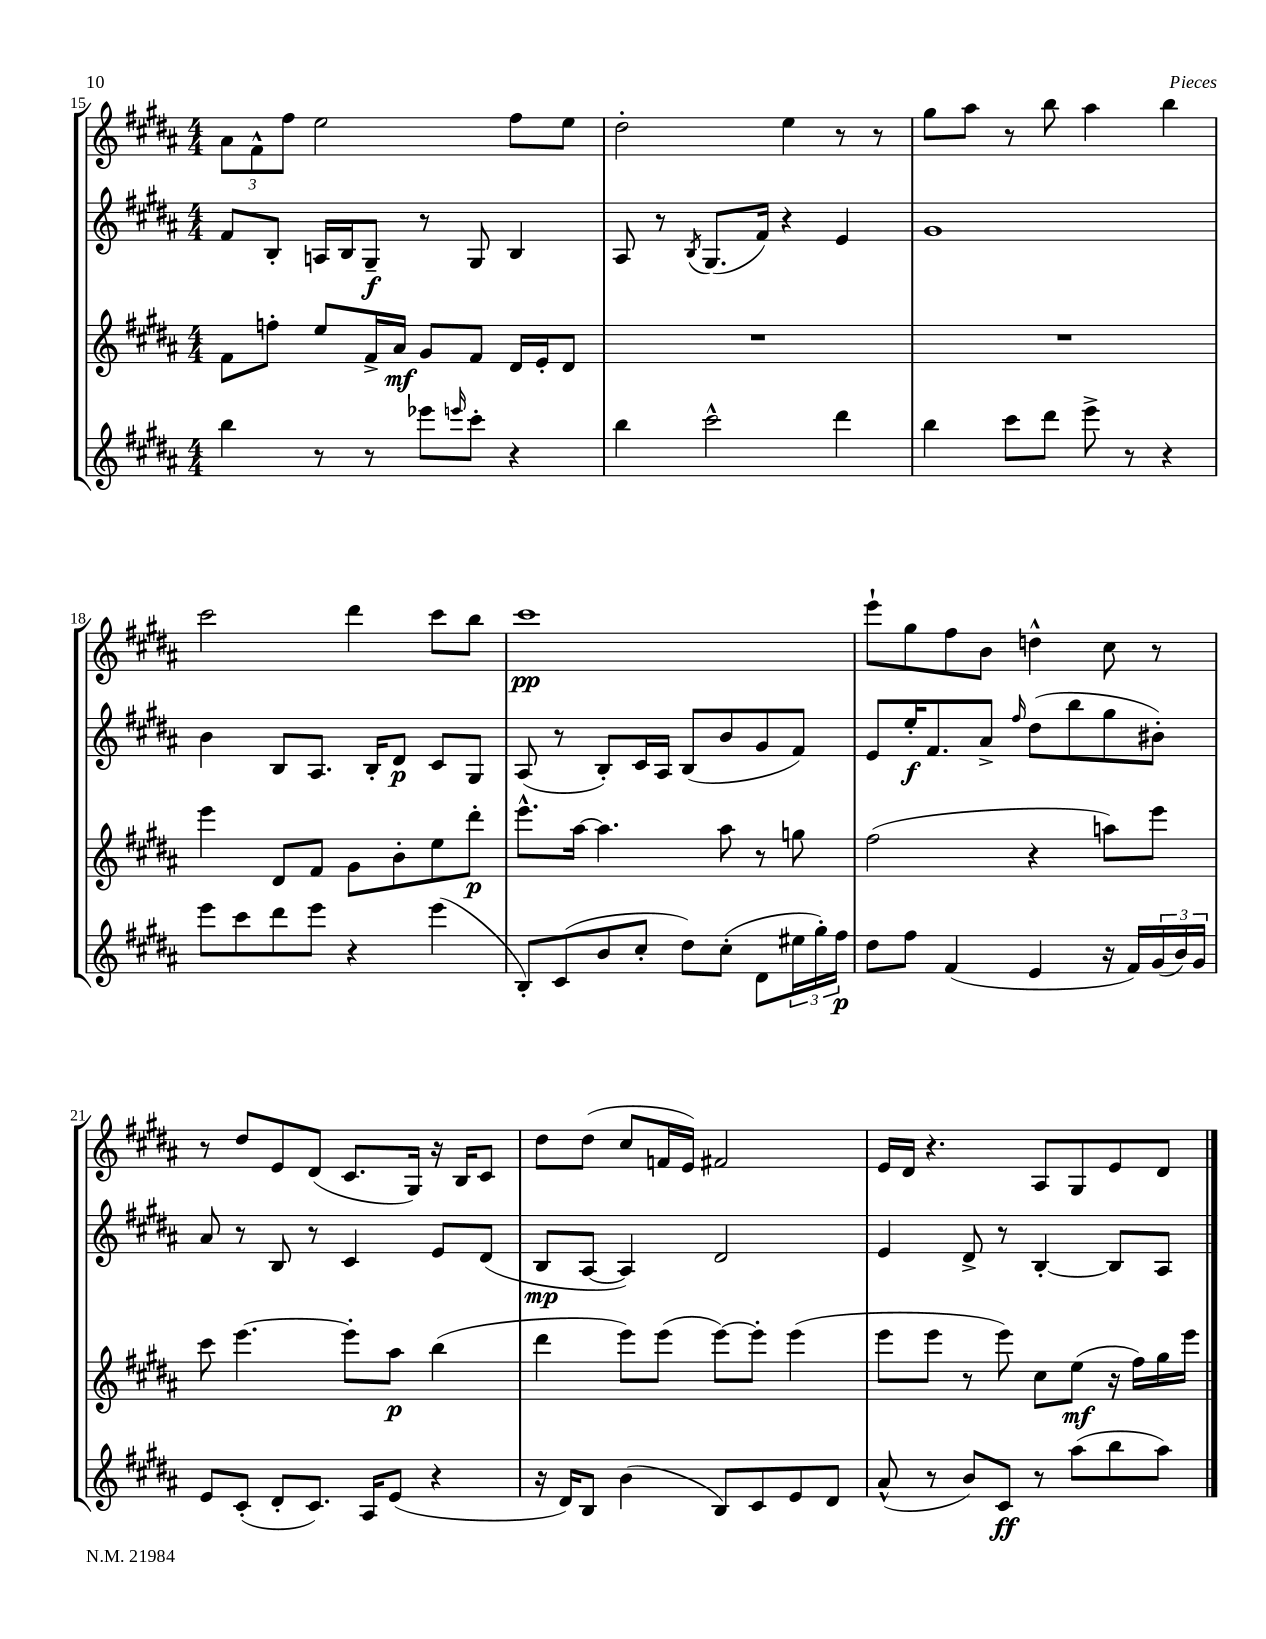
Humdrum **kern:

**kern	**dynam	**kern	**dynam	**kern	**dynam	**kern	**dynam
*part4	*part4	*part3	*part3	*part2	*part2	*part1	*part1
*staff4	*staff4	*staff3	*staff3	*staff2	*staff2	*staff1	*staff1
*clefG2	*	*clefG2	*	*clefG2	*	*clefG2	*
*k[f#c#g#d#a#]	*	*k[f#c#g#d#a#]	*	*k[f#c#g#d#a#]	*	*k[f#c#g#d#a#]	*
*M4/4	*	*M4/4	*	*M4/4	*	*M4/4	*
=15	=15	=15	=15	=15	=15	=15	=15
4bb\	.	8f#\L	.	8f#/L	.	12a#\L	.
.	.	.	.	.	.	12f#^^\	.
.	.	8ffn'\J	.	8B'/J	.	.	.
.	.	.	.	.	.	12ff#\J	.
8r	.	8ee/L	.	16An/LL	.	2ee\	.
.	.	.	.	16B/J	.	.	.
8r	.	16f#^/L	.	8G#~/J	f	.	.
.	.	16a#/JJ	mf	.	.	.	.
8eee-X\L	.	8g#/L	.	8r	.	.	.
16qqeeen/	.	.	.	.	.	.	.
8ccc#'\J	.	8f#/J	.	8G#/	.	.	.
4r	.	16d#/LL	.	4B/	.	8ff#\L	.
.	.	16e'/J	.	.	.	.	.
.	.	8d#/J	.	.	.	8ee\J	.
=16	=16	=16	=16	=16	=16	=16	=16
4bb\	.	1r	.	8A#/	.	2dd#'\	.
.	.	.	.	8r	.	.	.
.	.	.	.	8qB/	.	.	.
2ccc#^^\	.	.	.	(8.G#/L	.	.	.
.	.	.	.	16f#/Jk)	.	.	.
.	.	.	.	4r	.	4ee\	.
4ddd#\	.	.	.	4e/	.	8r	.
.	.	.	.	.	.	8r	.
=17	=17	=17	=17	=17	=17	=17	=17
4bb\	.	1r	.	1g#	.	8gg#\L	.
.	.	.	.	.	.	8aa#\J	.
8ccc#\L	.	.	.	.	.	8r	.
8ddd#\J	.	.	.	.	.	8bb\	.
8eee^\	.	.	.	.	.	4aa#\	.
8r	.	.	.	.	.	.	.
4r	.	.	.	.	.	4bb\	.
!!LO:LB:g=z
=18	=18	=18	=18	=18	=18	=18	=18
8eee\L	.	4eee\	.	4b\	.	2ccc#\	.
8ccc#\	.	.	.	.	.	.	.
8ddd#\	.	8d#/L	.	8B/L	.	.	.
8eee\J	.	8f#/J	.	8.A#/J	.	.	.
4r	.	8g#\L	.	.	.	4ddd#\	.
.	.	.	.	16B'/KL	.	.	.
.	.	8b'\	.	8d#/J	p	.	.
(4eee\	.	8ee\	.	8c#/L	.	8ccc#\L	.
.	.	8ddd#'\J	p	8G#/J	.	8bb\J	.
=19	=19	=19	=19	=19	=19	=19	=19
8B'/L)	.	8.eee^^\L	.	(8A#/	.	1ccc#	pp
(8c#/	.	.	.	8r	.	.	.
.	.	[16aa#\Jk	.	.	.	.	.
8b/	.	4.aa#\]	.	8B'/L)	.	.	.
8cc#'/J	.	.	.	16c#/L	.	.	.
.	.	.	.	16A#/JJ	.	.	.
8dd#\L)	.	.	.	(8B/L	.	.	.
(8cc#'\J	.	8aa#\	.	8b/	.	.	.
8d#\L	.	8r	.	8g#/	.	.	.
24ee#X\L	.	8ggn\	.	8f#/J)	.	.	.
24gg#'\)	.	.	.	.	.	.	.
24ff#\JJ	p	.	.	.	.	.	.
=20	=20	=20	=20	=20	=20	=20	=20
8dd#\L	.	(2ff#\	.	8e/L	.	8eee`\L	.
8ff#\J	.	.	.	16ee'/K	f	8gg#\	.
.	.	.	.	8.f#/	.	.	.
(4f#/	.	.	.	.	.	8ff#\	.
.	.	.	.	8a#^/J	.	8b\J	.
.	.	.	.	16qqff#/	.	.	.
4e/	.	4r	.	(8dd#\L	.	4ddn^^\	.
.	.	.	.	8bb\	.	.	.
16r	.	8aan\L)	.	8gg#\	.	8cc#\	.
16f#/LL)	.	.	.	.	.	.	.
(24g#/	.	8eee\J	.	8b#X'\J)	.	8r	.
24b/)	.	.	.	.	.	.	.
24g#/JJ	.	.	.	.	.	.	.
!!LO:LB:g=z
=21	=21	=21	=21	=21	=21	=21	=21
8e/L	.	8ccc#\	.	8a#/	.	8r	.
(8c#'/J	.	[4.eee\	.	8r	.	8dd#/L	.
8d#'/L	.	.	.	8B/	.	8e/	.
8.c#/J)	.	.	.	8r	.	(8d#/J	.
.	.	8eee'\L]	.	4c#/	.	8.c#/L	.
16A#/KL	.	.	.	.	.	.	.
(8e/J	.	8aa#\J	p	.	.	.	.
.	.	.	.	.	.	16G#/Jk)	.
4r	.	(4bb\	.	8e/L	.	16r	.
.	.	.	.	.	.	16B/KL	.
.	.	.	.	(8d#/J	.	8c#/J	.
=22	=22	=22	=22	=22	=22	=22	=22
16r	.	4ddd#\	.	8B/L	mp	8dd#\L	.
16d#/KL)	.	.	.	.	.	.	.
8B/J	.	.	.	[8A#/J	.	(8dd#\J	.
(4b\	.	8eee\L)	.	4A#/])	.	8cc#/L	.
.	.	(8eee\J	.	.	.	16fn/L	.
.	.	.	.	.	.	16e/JJ)	.
8B/L)	.	[8eee\L)	.	2d#/	.	2f#X/	.
8c#/	.	8eee'\J]	.	.	.	.	.
8e/	.	(4eee\	.	.	.	.	.
8d#/J	.	.	.	.	.	.	.
=23	=23	=23	=23	=23	=23	=23	=23
(8a#^^/	.	8eee\L	.	4e/	.	16e/LL	.
.	.	.	.	.	.	16d#/JJ	.
8r	.	8eee\J	.	.	.	4.r	.
8b/L)	.	8r	.	8d#^/	.	.	.
8c#/J	ff	8eee\)	.	8r	.	.	.
8r	.	8cc#\L	.	[4B'/	.	8A#/L	.
(8aa#\L	.	(8ee\J	mf	.	.	8G#/	.
8bb\	.	16r	.	8B/L]	.	8e/	.
.	.	16ff#\LL)	.	.	.	.	.
8aa#\J)	.	16gg#\	.	8A#/J	.	8d#/J	.
.	.	16eee\JJ	.	.	.	.	.
==	==	==	==	==	==	==	==
*-	*-	*-	*-	*-	*-	*-	*-
